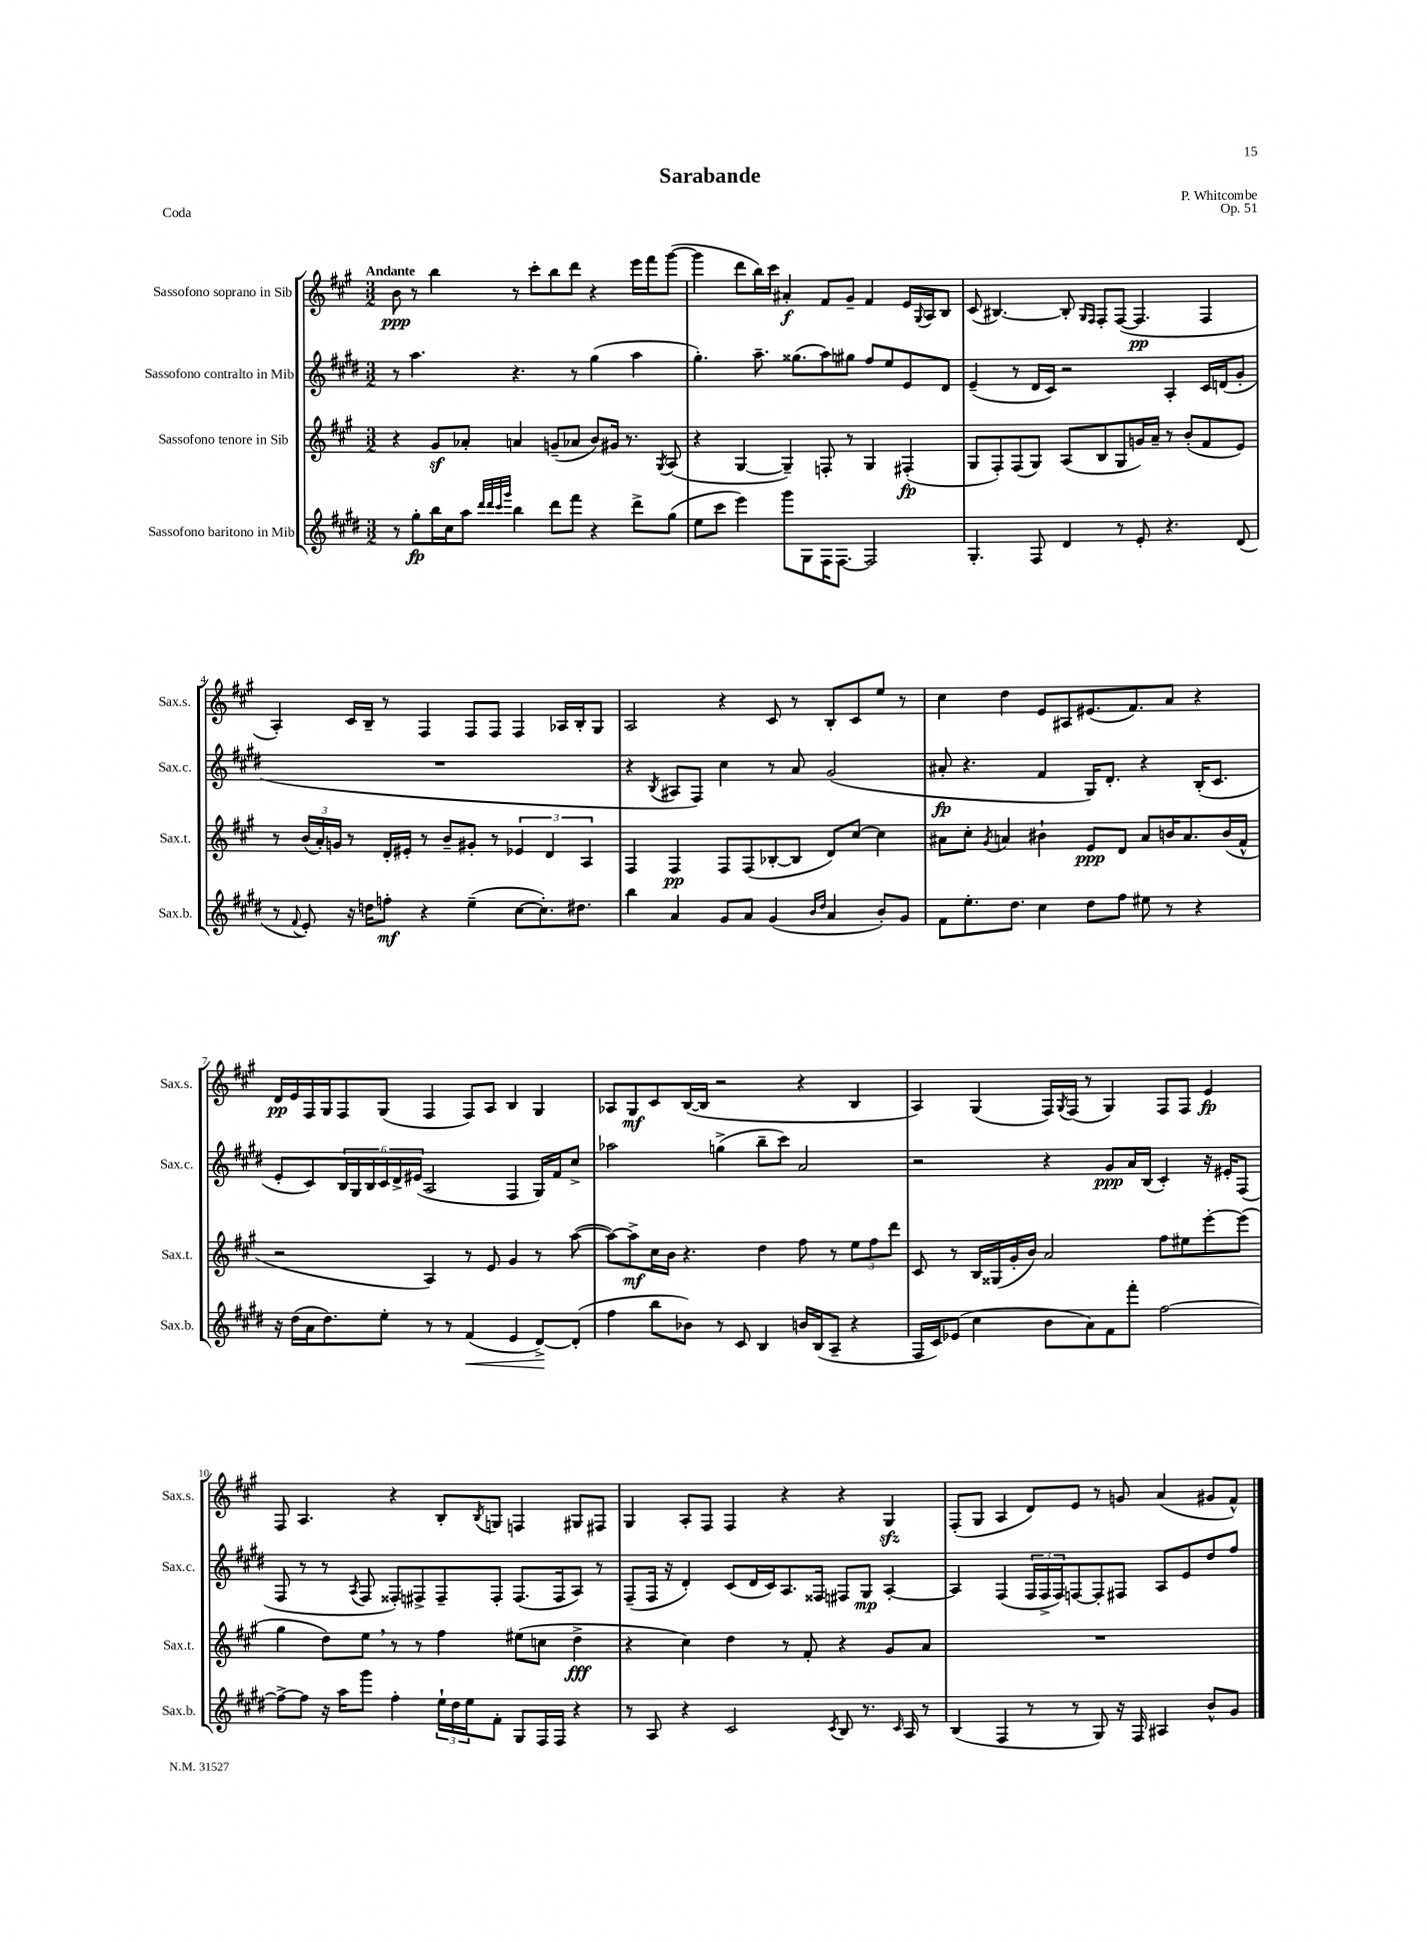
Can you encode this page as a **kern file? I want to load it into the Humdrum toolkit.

**kern	**dynam	**kern	**dynam	**kern	**dynam	**kern	**dynam
*part4	*part4	*part3	*part3	*part2	*part2	*part1	*part1
*staff4	*staff4	*staff3	*staff3	*staff2	*staff2	*staff1	*staff1
*I"Sassofono baritono in Mib	*	*I"Sassofono tenore in Sib	*	*I"Sassofono contralto in Mib	*	*I"Sassofono soprano in Sib	*
*I'Sax.b.	*	*I'Sax.t.	*	*I'Sax.c.	*	*I'Sax.s.	*
*clefG2	*	*clefG2	*	*clefG2	*	*clefG2	*
*k[f#c#g#d#]	*	*k[f#c#g#]	*	*k[f#c#g#d#]	*	*k[f#c#g#]	*
*M3/2	*	*M3/2	*	*M3/2	*	*M3/2	*
=1	=1	=1	=1	=1	=1	=1	=1
!	!	!	!	!	!	!LO:TX:a:B:t=Andante	!
8r	.	4r	.	8r	.	8b\	ppp
8gg#'\L	fp	.	.	4.aa\	.	8r	.
16bb\L	.	8g#z/L	.	.	.	4bb\	.
16cc#\J	.	.	.	.	.	.	.
8aa\J	.	8a-X'/J	.	.	.	.	.
32qqddd#/LLL	.	.	.	.	.	.	.
32qqddd#/	.	.	.	.	.	.	.
32qqccc#/	.	.	.	.	.	.	.
32qqggg#/JJJ	.	.	.	.	.	.	.
4bb\	.	4an/	.	4.r	.	8r	.
.	.	.	.	.	.	8ccc#'\L	.
8ddd#\L	.	(8gn~/L	.	.	.	8bb\	.
8fff#\J	.	8a-X/J	.	8r	.	8ddd\J	.
4r	.	8b/L)	.	(4gg#\	.	4r	.
.	.	16g#X/Jk	.	.	.	.	.
.	.	8.r	.	.	.	.	.
8ddd#^\L	.	.	.	4aa\	.	16eee\LL	.
.	.	.	.	.	.	16fff#\J	.
.	.	8qG#/	.	.	.	.	.
(8gg#\J	.	(8A/	.	.	.	([8ggg#\J	.
=2	=2	=2	=2	=2	=2	=2	=2
8ee\L	.	4r	.	4.gg#'\)	.	4ggg#\]	.
8ccc#\J	.	.	.	.	.	.	.
4eee\)	.	[4G#/	.	.	.	8ddd\L	.
.	.	.	.	8.aa~\	.	16bb\L)	.
.	.	.	.	.	.	16ccc#\JJ	.
8ggg#\L	.	4G#~/])	.	.	.	4a#X'/	f
.	.	.	.	(8.gg##X\L	.	.	.
8G#\	.	.	.	.	.	.	.
16F#\K	.	8Fn'/	.	8aa\)	.	8f#/L	.
[8.F#\J	.	.	.	.	.	.	.
.	.	8r	.	8gg#X\J	.	8g#~/J	.
2F#/]	.	4G#/	.	8ff#/L	.	4f#/	.
.	.	.	.	8ee/	.	.	.
.	.	(4F#X'/	fp	8e/	.	16e/LL	.
.	.	.	.	.	.	8qqG#/	.
.	.	.	.	.	.	16A/J	.
.	.	.	.	8d#/J	.	8B/J	.
=3	=3	=3	=3	=3	=3	=3	=3
4.G#'/	.	8G#/L	.	(4e~/	.	(8c#/	.
.	.	8F#'/)	.	.	.	[4.B#X/)	.
.	.	(8F#/	.	8r	.	.	.
8F#/	.	8G#/J)	.	16d#/LL	.	.	.
.	.	.	.	16c#/JJ)	.	.	.
4d#/	.	(8A/L	.	2r	.	8B#'/]	.
.	.	.	.	.	.	16qqG#/LL	.
.	.	.	.	.	.	16qqF#/JJ	.
.	.	8B/	.	.	.	8F#'/L	.
8r	.	8G#/	.	.	.	([8F#/J	.
8e'/	.	16gn/L)	.	.	.	4.F#/]	pp
.	.	16a~/JJ	.	.	.	.	.
4.r	.	8r	.	4A'/	.	.	.
.	.	(8b'/L	.	.	.	.	.
.	.	8f#/	.	16c#/LL	.	4F#/	.
.	.	.	.	(16dn/J	.	.	.
(8d#/	.	8e/J)	.	8g#'/J	.	.	.
!!LO:LB:g=z
=4	=4	=4	=4	=4	=4	=4	=4
8r	.	8r	.	1.r	.	4A'/)	.
8qqf#/	.	.	.	.	.	.	.
8e'/)	.	(24b/LL	.	.	.	.	.
.	.	24a'/)	.	.	.	.	.
.	.	24gn/JJ	.	.	.	.	.
16r	.	8r	.	.	.	16c#/LL	.
16ddn\KL	.	.	.	.	.	16B~/JJ	.
8ffn'\J	mf	16d'/LL	.	.	.	8r	.
.	.	16e#X'/JJ	.	.	.	.	.
4r	.	8r	.	.	.	4F#/	.
.	.	8b~/L	.	.	.	.	.
(4ee~\	.	8g#X'/J	.	.	.	8F#/L	.
.	.	8r	.	.	.	8F#/J	.
[8cc#\L	.	6e-X/	.	.	.	4F#/	.
8.cc#'\])	.	.	.	.	.	.	.
.	.	6d/	.	.	.	.	.
.	.	.	.	.	.	16A-X/LL	.
8.dd#X\J	.	.	.	.	.	16B'/J	.
.	.	6A/	.	.	.	.	.
.	.	.	.	.	.	8G#/J	.
=5	=5	=5	=5	=5	=5	=5	=5
4bb\	.	4F#/	.	4r	.	2A/	.
.	.	.	.	8qB/	.	.	.
4a/	.	4F#/	pp	8A#X/L	.	.	.
.	.	.	.	8F#/J)	.	.	.
8g#/L	.	8F#/L	.	4cc#\	.	4r	.
8a/J	.	(8F#/	.	.	.	.	.
(4g#/	.	[8B-X'/	.	8r	.	8c#/	.
.	.	8B-/J]	.	8a/	.	8r	.
16qqb/LL	.	.	.	.	.	.	.
16qqdd#/JJ	.	.	.	.	.	.	.
4a/	.	8d/L)	.	(2g#/	.	8B'/L	.
.	.	[8cc#/J	.	.	.	8c#/	.
8b'/L)	.	4cc#\]	.	.	.	8ee/J	.
8g#/J	.	.	.	.	.	8r	.
=6	=6	=6	=6	=6	=6	=6	=6
8f#\L	.	8a#X\L	.	8a#X'/	fp	4cc#\	.
8.ee'\	.	8cc#'\J	.	4.r	.	.	.
.	.	8qg#/	.	.	.	.	.
.	.	4an/	.	.	.	4dd\	.
8.dd#\J	.	.	.	.	.	.	.
4cc#\	.	4b#X`\	.	4f#/	.	8e/L	.
.	.	.	.	.	.	8A#X/	.
8dd#\L	.	8e/L	ppp	16G#/KL)	.	(8.e#X/	.
.	.	.	.	8.d#'/J	.	.	.
8ff#\J	.	8d/J	.	.	.	.	.
.	.	.	.	.	.	8.f#/)	.
8ee#X\	.	8a/L	.	4r	.	.	.
8r	.	16bn/K	.	.	.	8a/J	.
.	.	8.a/	.	.	.	.	.
4r	.	.	.	(16B'/KL	.	4r	.
.	.	.	.	8.c#/J	.	.	.
.	.	(16b/L	.	.	.	.	.
.	.	16f#^^/JJ	.	.	.	.	.
!!LO:LB:g=z
=7	=7	=7	=7	=7	=7	=7	=7
16r	.	2r	.	8e'/L	.	16d/LL	pp
(16dd#\LL	.	.	.	.	.	16e/	.
16a\J	.	.	.	8c#/)	.	16F#/	.
8.dd#\)	.	.	.	.	.	16G#/J	.
.	.	.	.	24B/L	.	8F#/	.
.	.	.	.	24G#/	.	.	.
.	.	.	.	24B/	.	.	.
8ee'\J	.	.	.	24c#/	.	(8G#/J	.
.	.	.	.	24d#^/	.	.	.
.	.	.	.	(24e#X/JJ	.	.	.
8r	.	4A/)	.	2A/	.	4F#/	.
8r	.	.	.	.	.	.	.
!	!LO:HP:b	!	!	!	!	!	!
(4f#/	<	8r	.	.	.	8F#/L)	.
.	.	8e/	.	.	.	8A/J	.
4e/	.	4g#/	.	4F#/	.	4B/	.
[8d#^/L)	.	8r	.	16G#/LL)	.	4G#/	.
.	.	.	.	16f#/J	.	.	.
(8d#'/J]	[	([8aa\	.	8cc#^/J	.	.	.
=8	=8	=8	=8	=8	=8	=8	=8
4ff#\	.	8aa\L_)	.	2aa-X\	.	8A-X/L	.
.	.	8aa^\]	mf	.	.	8G#/	mf
8bb\L	.	16cc#\L	.	.	.	8c#/	.
.	.	16b\JJ	.	.	.	.	.
8b-X\J)	.	4.r	.	.	.	([16B/L	.
.	.	.	.	.	.	16B/JJ]	.
8r	.	.	.	(4ggn^\	.	2r	.
8c#/	.	.	.	.	.	.	.
4B/	.	4dd\	.	8bb~\L	.	.	.
.	.	.	.	8ccc#\J)	.	.	.
16bn/LL	.	8ff#\	.	2a/	.	4r	.
(16B/J	.	.	.	.	.	.	.
8A~/J	.	8r	.	.	.	.	.
4r	.	12ee\L	.	.	.	4B/	.
.	.	12ff#\	.	.	.	.	.
.	.	12ddd\J	.	.	.	.	.
=9	=9	=9	=9	=9	=9	=9	=9
16F#/LL	.	8c#/	.	2r	.	4A/)	.
16c#/J)	.	.	.	.	.	.	.
(8e-X/J	.	8r	.	.	.	.	.
4cc#\	.	16B/LL	.	.	.	(4G#/	.
.	.	(16G##X/	.	.	.	.	.
.	.	16g#'/	.	.	.	.	.
.	.	16b/JJ)	.	.	.	.	.
8b\L	.	2a/	.	4r	.	16F#/LL)	.
.	.	.	.	.	.	8qG#/	.
.	.	.	.	.	.	(16F#/JJ	.
8a\)	.	.	.	.	.	8r	.
8f#\	.	.	.	8g#/L	ppp	4G#/)	.
8fff#'\J	.	.	.	16a/L	.	.	.
.	.	.	.	(16B/JJ	.	.	.
[2ff#\	.	8ff#\L	.	4c#'/)	.	8F#/L	.
.	.	8ee#X\	.	.	.	8F#/J	.
.	.	[8eee'\	.	16r	.	4e/	fp
.	.	.	.	16e#X'/KL	.	.	.
.	.	(8eee\J]	.	(8F#/J	.	.	.
!!LO:LB:g=z
=10	=10	=10	=10	=10	=10	=10	=10
8ff#^\L_	.	4gg#\	.	8F#/	.	8F#/	.
8ff#\J]	.	.	.	8r	.	4.A/	.
16r	.	8dd\L)	.	8r	.	.	.
16aa\KL	.	.	.	.	.	.	.
.	.	.	.	8qA/	.	.	.
8ggg#\J	.	8ee,\J	.	8F#/	.	.	.
4ff#'\	.	8r	.	8F##X'/L)	.	4r	.
.	.	8r	.	8F#X^/	.	.	.
24ee`\LL	.	4ff#\	.	8F#~/	.	8B'/L	.
24dd#\	.	.	.	.	.	.	.
24ee\J	.	.	.	.	.	.	.
.	.	.	.	.	.	8qB/	.
8f#'\J	.	.	.	8F#'/J	.	8Gn/J	.
8G#/L	.	(8ee#X\L	.	(8.F#/L	.	4Fn/	.
16F#/L	.	8ccn\J	.	.	.	.	.
16F#/JJ	.	.	.	16F#/k	.	.	.
4r	.	4dd^\	fff	8A/J)	.	8G#X/L	.
.	.	.	.	8r	.	8F#X/J	.
=11	=11	=11	=11	=11	=11	=11	=11
8r	.	4r	.	(8F#~/L	.	4G#/	.
8A/	.	.	.	16F#/Jk	.	.	.
.	.	.	.	16r	.	.	.
4r	.	4cc#\)	.	4d#'/)	.	8A'/L	.
.	.	.	.	.	.	8F#/J	.
2c#/	.	4dd\	.	(8c#/L	.	4F#/	.
.	.	.	.	16d#/L	.	.	.
.	.	.	.	16c#/J)	.	.	.
.	.	8r	.	8.A/	.	4r	.
.	.	8f#'/	.	.	.	.	.
.	.	.	.	16F##X/Jk	.	.	.
8qc#/	.	.	.	.	.	.	.
8B/	.	4r	.	8F#X/L	.	4r	.
8.r	.	.	.	8G#/J	mp	.	.
.	.	8g#/L	.	[4A'/	.	4G#zz/	.
16qqc#/	.	.	.	.	.	.	.
16A/	.	.	.	.	.	.	.
8r	.	8a/J	.	.	.	.	.
=12	=12	=12	=12	=12	=12	=12	=12
(4B/	.	1.r	.	4A/]	.	(8F#'/L	.
.	.	.	.	.	.	8G#/J	.
4F#/	.	.	.	(4F#/	.	4A/	.
8r	.	.	.	24F#/LL	.	8d/L)	.
.	.	.	.	24F#^/	.	.	.
.	.	.	.	24F#/J)	.	.	.
8r	.	.	.	[8Fn/	.	8e/J	.
8G#/)	.	.	.	8F'/]	.	8r	.
16r	.	.	.	8F#X/J	.	8gn/	.
16F#/	.	.	.	.	.	.	.
4A#X/	.	.	.	8A/L	.	(4a/	.
.	.	.	.	8e/	.	.	.
8b^^/L	.	.	.	8dd#/	.	8g#X/L	.
8g#/J	.	.	.	8ff#/J	.	8f#^^/J)	.
==	==	==	==	==	==	==	==
*-	*-	*-	*-	*-	*-	*-	*-
